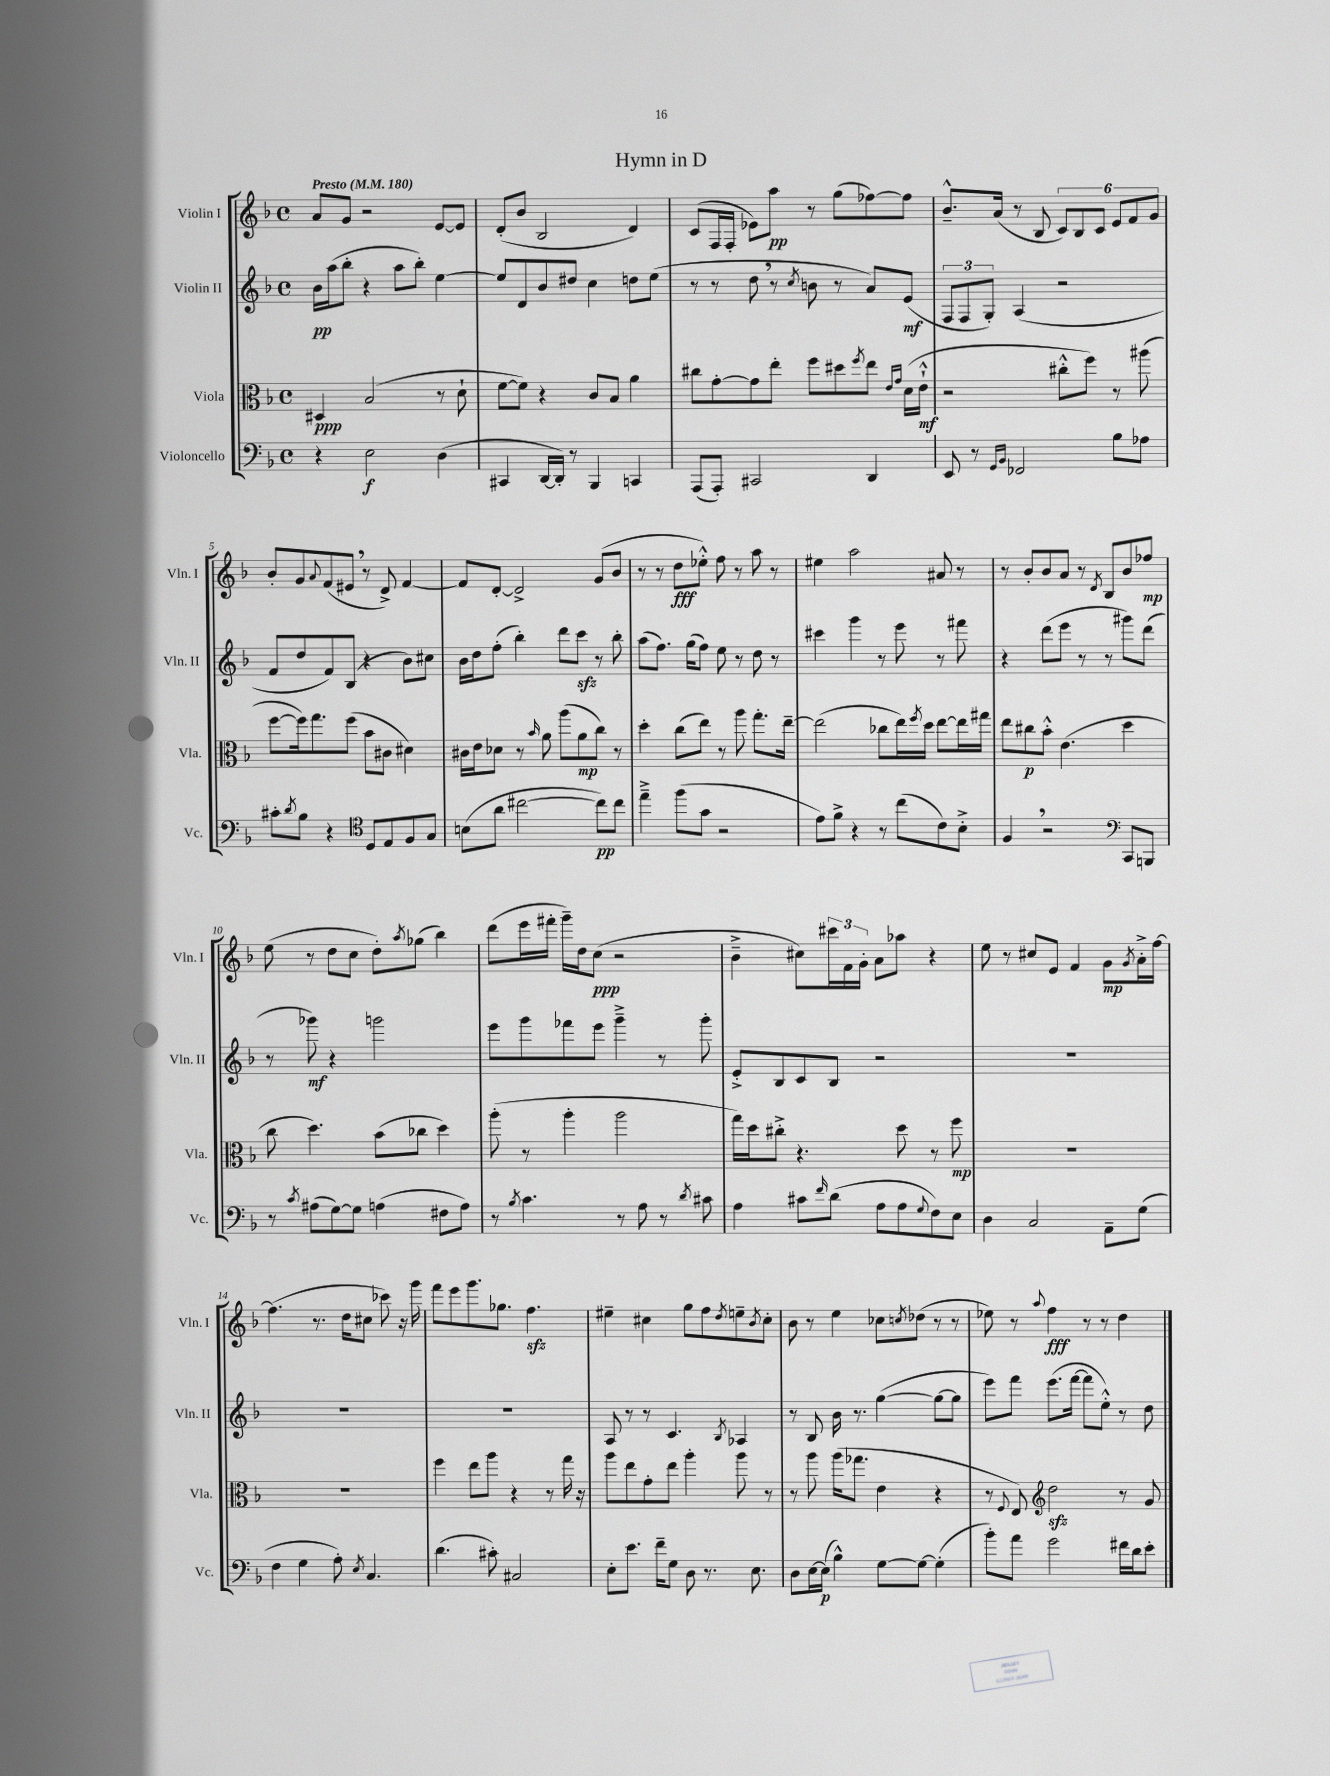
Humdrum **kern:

**kern	**kern	**kern	**kern
*staff4	*staff3	*staff2	*staff1
*clefF4	*clefC3	*clefG2	*clefG2
*k[b-]	*k[b-]	*k[b-]	*k[b-]
*M4/4	*M4/4	*M4/4	*M4/4
*met(c)	*met(c)	*met(c)	*met(c)
*MM180	*MM180	*MM180	*MM180
4r	4D#	16b-	8a
.	.	(16aa	.
.	.	8bb-'	8g
2E	(2B-	4r	2r
.	.	8aa	.
.	.	8bb-')	.
(4D	8r	[4ee	[8e
.	8d`	.	8e]
=	=	=	=
4CC#	[8f	8ee]	(8d'
.	8f])	8d	8b-
[16DD	4r	8b-	2B-
16DD'])	.	.	.
8r	.	8dd#	.
4BBB-	8c	4cc	.
.	8B-	.	.
4CC	4a	8dd	4d)
.	.	(8ee	.
=	=	=	=
(8AAA	8cc#	8r	(8c
8AAA')	[8g'	8r	16F
.	.	.	16F'
2CC#	8g]	8dd	8e-)
.	8ee'	8r	8aa
.	.	8qcc	.
.	8ff	8b	8r
.	8dd#	8r	(8gg
.	8qff	.	.
4DD	8ee	8a)	[8ff-)
.	16qqe	.	.
.	16qqg	.	.
.	(16d	(8e	8ff-]
.	16e`^^	.	.
=	=	=	=
8EE	2r	12F	8.b-~^^
.	.	12F	.
8r	.	.	.
.	.	12G')	.
.	.	.	(16a
16qqGG	.	.	.
16qqBB-	.	.	.
2FF-	.	(4A	8r
.	.	.	8B-
.	8cc#'^^	2r	12c)
.	.	.	12B-
.	8ff)	.	.
.	.	.	12c
8B-	8r	.	12e
.	.	.	12f
8A-	(8aa#	.	.
.	.	.	12g
=	=	=	=
8c#'	[8ff	8f	8b-'
8qd	.	.	.
8B-	16ff])	8dd	8g
.	8.gg	.	.
.	.	.	8qqa
4r	.	8f)	(8f
.	(8ff	(8B-	8e#
*clefC4	*	*	*
8D	8b-	4r	8r
8E	8c#	.	8d^)
8F	4d#)	8b-)	[4f
8G	.	8cc#	.
=	=	=	=
(8B	16c#	16b-	8f]
.	16e	16dd	.
8a	8d-	(8ff'	[8d'
[2cc#	8r	4bb-')	2d^]
.	16qqb-	.	.
.	8a	.	.
.	(8aa	8ddd	.
.	8a	8ccc	.
8cc#])	8cc)	8r	(8g
8cc#	8r	8bb-'	8b-
=	=	=	=
4ee~^	4dd'	(8aa	8r
.	.	8.ff)	8r
(8ff	(8cc	.	8dd
.	.	(16gg	.
8g	8ee)	8ff)	8ee-'^^)
2r	8r	8ee	8ff
.	8aa	8r	8r
.	8.gg'	8dd	8aa
.	.	8r	8r
.	[16ee~	.	.
=	=	=	=
8e)	(2ee]	4ccc#	4ee#
8f^	.	.	.
4r	.	4ggg	2aa
8r	8cc-	8r	.
(8cc	16ee)	8eee	.
.	8qff	.	.
.	16dd	.	.
8c)	[8ee	8r	8a#
8B-'^	16ee]	8fff#	8r
.	16gg#	.	.
=	=	=	=
4F	8ee	4r	8r
.	8cc#	.	8b-'
2r	8b-'^^	(8ddd	8b-
.	(4.e	8eee	8a
.	.	8r	8r
.	.	.	8qd
.	.	8r	8B-
*clefF4	*	*	*
8CC	4dd	8ggg#)	8b-
8BBB	.	(8ddd	8ff-
=	=	=	=
8r	8cc	8r	(8ee
8qc	.	.	.
(8A#	4.dd)	8ggg-)	8r
[8G)	.	4r	8dd
8G]	.	.	8cc
(4A	(8b-	2ggg	8dd')
.	.	.	8qaa
.	8cc-	.	(8gg-
8F#	4dd)	.	4bb-)
8A)	.	.	.
=	=	=	=
8r	(8aa'	8eee	(8ddd
8qB-	.	.	.
4.c	8r	8ggg	16eee
.	.	.	16fff#'
.	4aa'	8fff-	16ggg~)
.	.	.	16dd
.	.	8eee	(8cc
8r	2aa	4ggg~^	2r
8A	.	.	.
8r	.	8r	.
8qd	.	.	.
8c#	.	8ggg'	.
=	=	=	=
4A	16gg)	8e'^	4b-~^
.	16dd	.	.
.	8cc#'^	8B-	.
8c#	4.r	8c	8cc#)
16qqf	.	.	.
(8d	.	8B-	24ccc#
.	.	.	24f
.	.	.	24g'
8A	.	2r	8a
8A	8dd	.	8aa-
8qqG	.	.	.
8F)	8r	.	4r
8E	8ff	.	.
=	=	=	=
4D	1r	1r	8ee
.	.	.	8r
2C	.	.	8cc#
.	.	.	8e
.	.	.	4f
8AA~	.	.	8g
.	.	.	8qg
(8G	.	.	16a'^
.	.	.	[16ff
=	=	=	=
4F	1r	1r	(4.ff]
4G	.	.	.
.	.	.	8.r
8A')	.	.	.
.	.	.	16dd
8qE	.	.	.
4.C	.	.	8cc#
.	.	.	8ccc-)
.	.	.	16r
.	.	.	16ggg
=	=	=	=
(4.d	4ff	1r	8fff
.	.	.	8eee
.	8ee	.	8.ggg
8c#')	8aa	.	.
.	.	.	8.gg-
2C#	4r	.	.
.	.	.	4.ff
.	8r	.	.
.	16gg	.	.
.	16r	.	.
=	=	=	=
8E'	8aa	8A	4ee#~
8.e	8ee	8r	.
.	8g'	8r	4cc#
16f~	.	.	.
8G	8ee	4.c	.
8D	4aa'	.	8gg
8.r	.	.	8ff
.	.	8qB-	8qdd
.	8aa	4A-	8ee~
8.E	.	.	.
.	.	.	8qb-
.	8r	.	8cc#'
=	=	=	=
8D	8r	8r	8b-
[16E	8aa	8B-	8r
(16E]	.	.	.
4B-^^)	(16aa	16b-	4ee
.	8.gg-	8.r	.
[8G	4e	([4gg	8cc-
.	.	.	8qcc
8G_	.	.	(8dd-
(4G']	4r	8gg_	8r
.	.	8gg]	8r
=	=	=	=
8b-')	8r	8eee)	8ee-)
.	8qqF	.	.
8a	8E)	8fff	8r
*	*clefG2	*	*
.	.	.	8qqaa
2g	2dd	(8.eee	4ff
.	.	[16fff	.
.	.	8fff]	8r
.	.	8ee'^^)	8r
16f#	8r	8r	4dd
16d	.	.	.
8e'	8g	8dd	.
==	==	==	==
*-	*-	*-	*-
